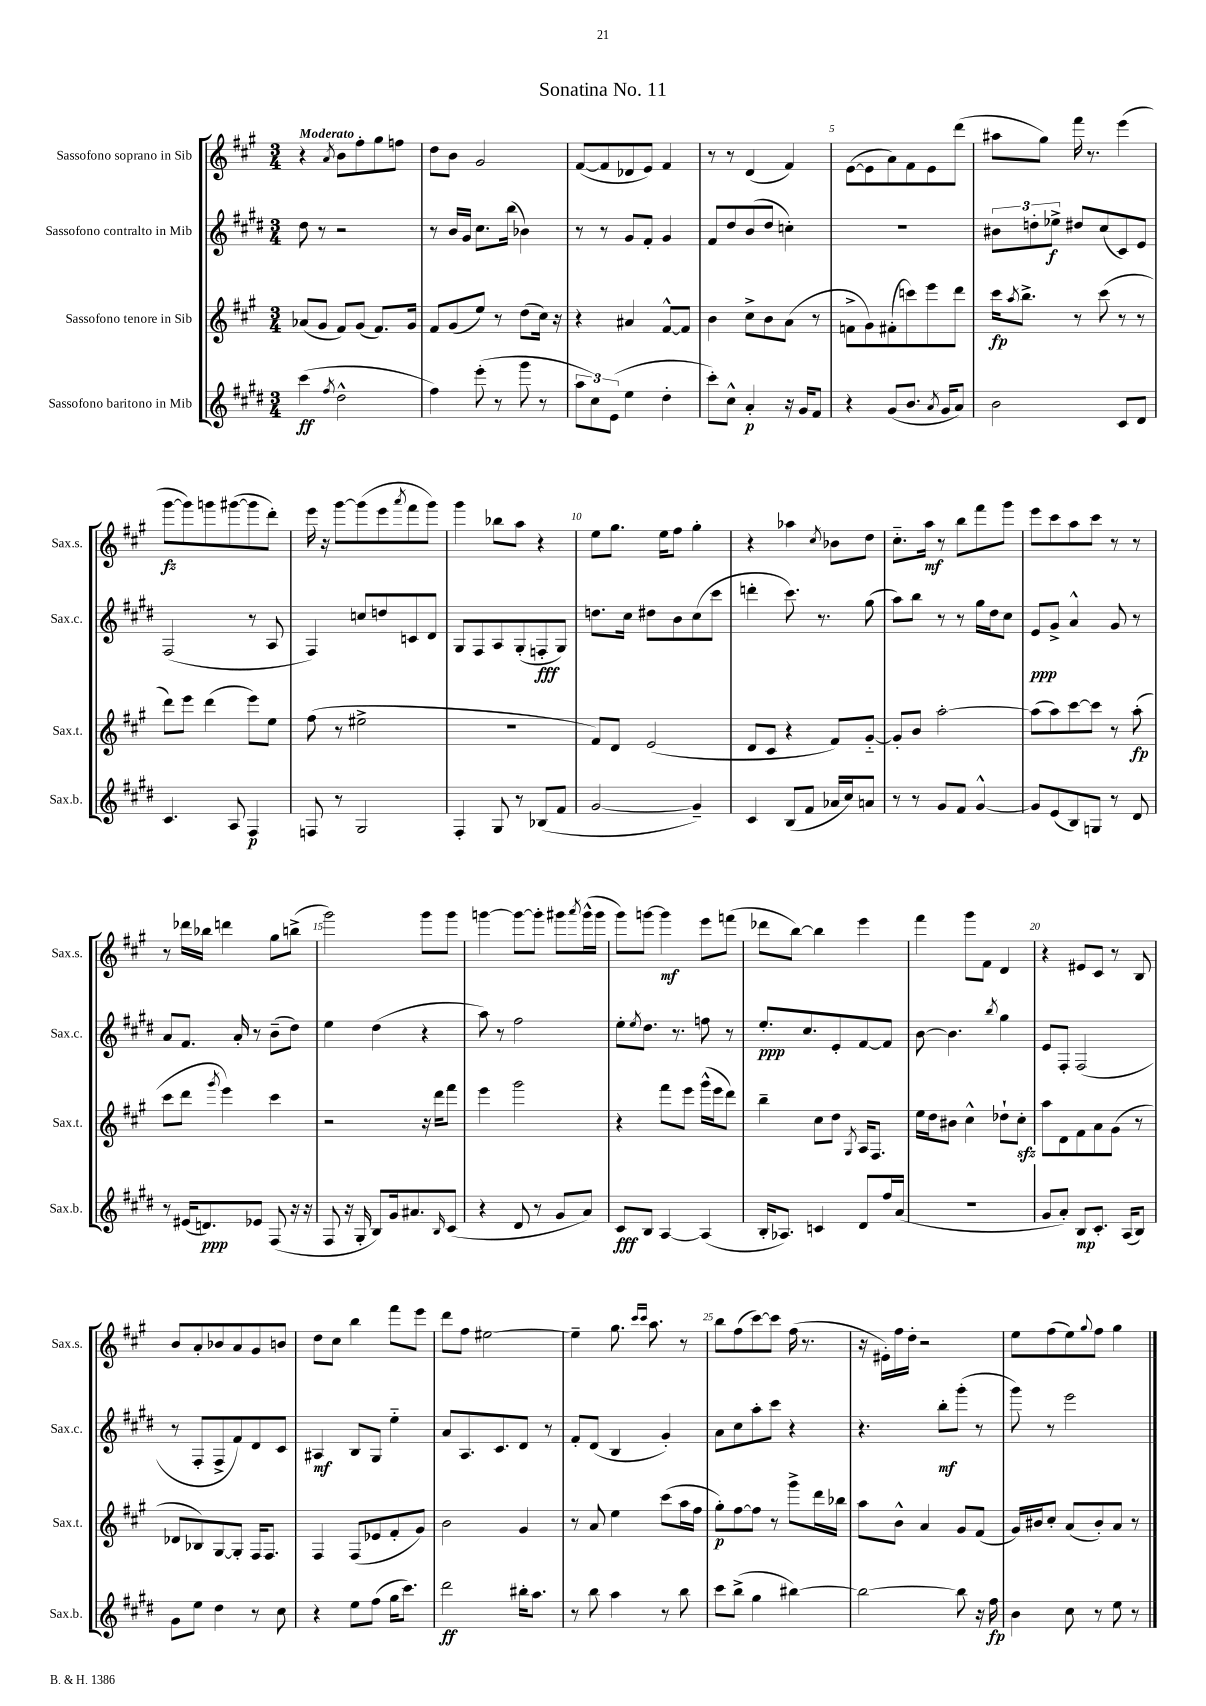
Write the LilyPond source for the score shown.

\header { title = "Sonatina No. 11" }
<<
\new StaffGroup <<
\new Staff = "s0" \with { instrumentName = "Sassofono soprano in Sib" shortInstrumentName = "Sax.s." } {
    \clef treble \key a \major \numericTimeSignature \time 3/4 \tempo "Moderato"
    r4 \acciaccatura { a'8 } b'8 fis''8-. gis''8 f''8 |
    d''8 b'8 gis'2 |
    fis'8~( fis'8 des'8 e'8) fis'4 |
    r8 r8 d'4( fis'4) |
    e'8~( e'8 a'8) fis'8 e'8 d'''8( |
    ais''8 gis''8) fis'''16 r8. e'''4( |
    gis'''8~\fz gis'''8) g'''8 gis'''8~( gis'''8 d'''8-.) |
    e'''16 r16 gis'''8~ gis'''8( e'''8 \acciaccatura { a'''8 } fis'''8 gis'''8) |
    gis'''4 bes''8 a''8 r4 |
    e''8 gis''8. e''16 fis''8 gis''4-. |
    r4 aes''4 \acciaccatura { cis''8 } bes'8 d''8 |
    cis''8.-_ a''16\mf r8 b''8 fis'''8 gis'''8 |
    e'''8 cis'''8 a''8 cis'''8 r8 r8 |
    r8 des'''16 bes''16 d'''4 gis''8 b''8->( |
    gis'''2) gis'''8 gis'''8 |
    g'''4~ g'''8~ g'''8-. gis'''8 \acciaccatura { a'''8 } gis'''16-^( gis'''16 |
    gis'''8) g'''8~ g'''4\mf e'''8 f'''8( |
    des'''8 b''8~) b''4 e'''4 |
    fis'''4 gis'''8 fis'8 d'4 |
    r4 eis'8 cis'8 r8 b8 |
    b'8 a'8-. bes'8 a'8 gis'8 b'8 |
    d''8 cis''8 b''4 fis'''8 e'''8 |
    d'''8 fis''8 eis''2~ |
    eis''4-- gis''8. \grace { cis'''16 cis'''16 } a''8. r8 |
    b''8 fis''8( cis'''8~) cis'''8 fis''16( r8. |
    r16 eis'16-.) fis''16 d''16-. r2 |
    e''8 fis''8( e''8) \appoggiatura { gis''8 } fis''8 gis''4 \bar "|." |
}
\new Staff = "s1" \with { instrumentName = "Sassofono contralto in Mib" shortInstrumentName = "Sax.c." } {
    \clef treble \key e \major \numericTimeSignature \time 3/4
    dis''8 r8 r2 |
    r8 b'16 gis'16 cis''8. b''16( bes'4) |
    r8 r8 gis'8 fis'8-. gis'4 |
    fis'8 dis''8 b'8( dis''8 c''4-.) |
    R2. |
    \tuplet 3/2 { bis'8 d''8-. ees''8->\f } dis''8 cis''8( cis'8) e'8 |
    fis2( r8 a8 |
    fis4) c''8 d''8 c'8 dis'8 |
    gis8 fis8 a8 gis8-.( f8-.\fff gis8) |
    d''8. cis''16 dis''8 b'8 cis''8( cis'''8 |
    d'''4-. cis'''8.) r8. gis''8( |
    a''8) b''8 r8 r8 gis''16 dis''16 cis''8 |
    e'8\ppp gis'8-> a'4-^ gis'8 r8 |
    a'8 fis'8. a'16-. r8 b'8--( dis''8) |
    e''4 dis''4( r4 |
    a''8) r8 fis''2 |
    e''8-. \acciaccatura { e''8 } dis''8. r8. f''8 r8 |
    e''8.-.\ppp cis''8. e'8-. fis'8~ fis'8 |
    b'8~ b'4. \acciaccatura { b''8 } gis''4 |
    e'8 fis8-. fis2( |
    r8 fis8-. fis8-> fis'8) dis'8 cis'8 |
    ais4\mf b8 gis8 e''4-_ |
    a'8 a8. cis'8. dis'8 r8 |
    fis'8-. dis'8( b4 gis'4-.) |
    a'8 cis''8 a''8-. cis'''8 r4 |
    r4. b''8-.\mf gis'''8-.( r8 |
    gis'''8) r8 e'''2 \bar "|." |
}
\new Staff = "s2" \with { instrumentName = "Sassofono tenore in Sib" shortInstrumentName = "Sax.t." } {
    \clef treble \key a \major \numericTimeSignature \time 3/4
    aes'8( gis'8 fis'8) gis'8( fis'8.) gis'16 |
    fis'8 gis'8( e''8) r8 d''8( cis''16) r16 |
    r4 ais'4 fis'8~-^ fis'8 |
    b'4 cis''8-> b'8 a'8( r8 |
    f'8-> gis'8) fis'8-.( c'''8) e'''8 d'''8 |
    cis'''16\fp \acciaccatura { a''8 } b''8.-> r8 cis'''8( r8 r8 |
    d'''8) e'''8 d'''4( e'''8) e''8 |
    fis''8( r8 eis''2-> |
    R2. |
    fis'8) d'8 e'2( |
    d'8 cis'8 r4 fis'8) gis'8~-_ |
    gis'8-. b'8 a''2~-. |
    a''8( a''8) cis'''8~ cis'''8 r8 a''8-.\fp( |
    cis'''8 d'''8 \acciaccatura { gis'''8 } e'''4) cis'''4 |
    r2 r16 d'''16 fis'''8 |
    e'''4 gis'''2 |
    r4 fis'''8 e'''8 gis'''16-^( e'''16 d'''8) |
    b''4-- cis''8 d''8 \acciaccatura { gis8 } a16 fis8. |
    e''16 d''16 bis'8 cis''4-^ des''8-! cis''8-.\sfz |
    a''8 d'8 fis'8 a'8 gis'8( r8 |
    des'8 bes8) gis8~ gis8-. fis16 fis8. |
    fis4 fis8( ees'8 fis'8-. gis'8) |
    b'2 gis'4 |
    r8 a'8 e''4 cis'''8( a''16 fis''16 |
    gis''8-.\p) fis''8~ fis''8 r8 gis'''8-> d'''16 bes''16 |
    a''8 b'8-^ a'4 gis'8 fis'8( |
    gis'16) bis'16 cis''8-. a'8( bis'8-.) a'8 r8 \bar "|." |
}
\new Staff = "s3" \with { instrumentName = "Sassofono baritono in Mib" shortInstrumentName = "Sax.b." } {
    \clef treble \key e \major \numericTimeSignature \time 3/4
    cis'''4\ff( \acciaccatura { fis''8 } dis''2-^ |
    fis''4) e'''8-.( r8 gis'''8 r8 |
    \tuplet 3/2 { a''8 cis''8) e'8( } e''4 dis''4-. |
    cis'''8-.) cis''8-^ a'4-.\p r16 gis'16 fis'8 |
    r4 gis'8( b'8. \acciaccatura { a'8 } gis'16 a'8) |
    b'2 cis'8 dis'8 |
    cis'4. a8 fis4\p |
    f8 r8 gis2 |
    fis4-. gis8 r8 bes8( fis'8 |
    gis'2~ gis'4--) |
    cis'4 b8( fis'8 aes'16 cis''16) a'8 |
    r8 r8 gis'8 fis'8 gis'4~-^ |
    gis'8 e'8( b8) g8 r8 dis'8 |
    r8 eis'16( d'8.\ppp) ees'8 fis8( r16 r16 |
    fis8 r16 gis16-. b8) gis'16 ais'8. \grace { b16 } cis'8( |
    r4 dis'8 r8 gis'8 a'8) |
    cis'8\fff b8 a4~ a4( |
    b16-. aes8.) c'4 dis'8 fis''16 a'16( |
    R2. |
    gis'8 a'8-.) b8\mp cis'8.-. a16( b8) |
    gis'8 e''8 dis''4 r8 cis''8 |
    r4 e''8 fis''8( gis''16 cis'''8.) |
    dis'''2\ff bis''16-. a''8. |
    r8 b''8 a''4 r8 b''8 |
    cis'''8 b''8->( gis''4 bis''4~) |
    bis''2~ bis''8 r16 fis''16\fp |
    b'4 cis''8 r8 e''8 r8 \bar "|." |
}
>>
>>
\layout { \context { \Score \override BarNumber.break-visibility = ##(#f #t #t) barNumberVisibility = #(every-nth-bar-number-visible 5) } }
